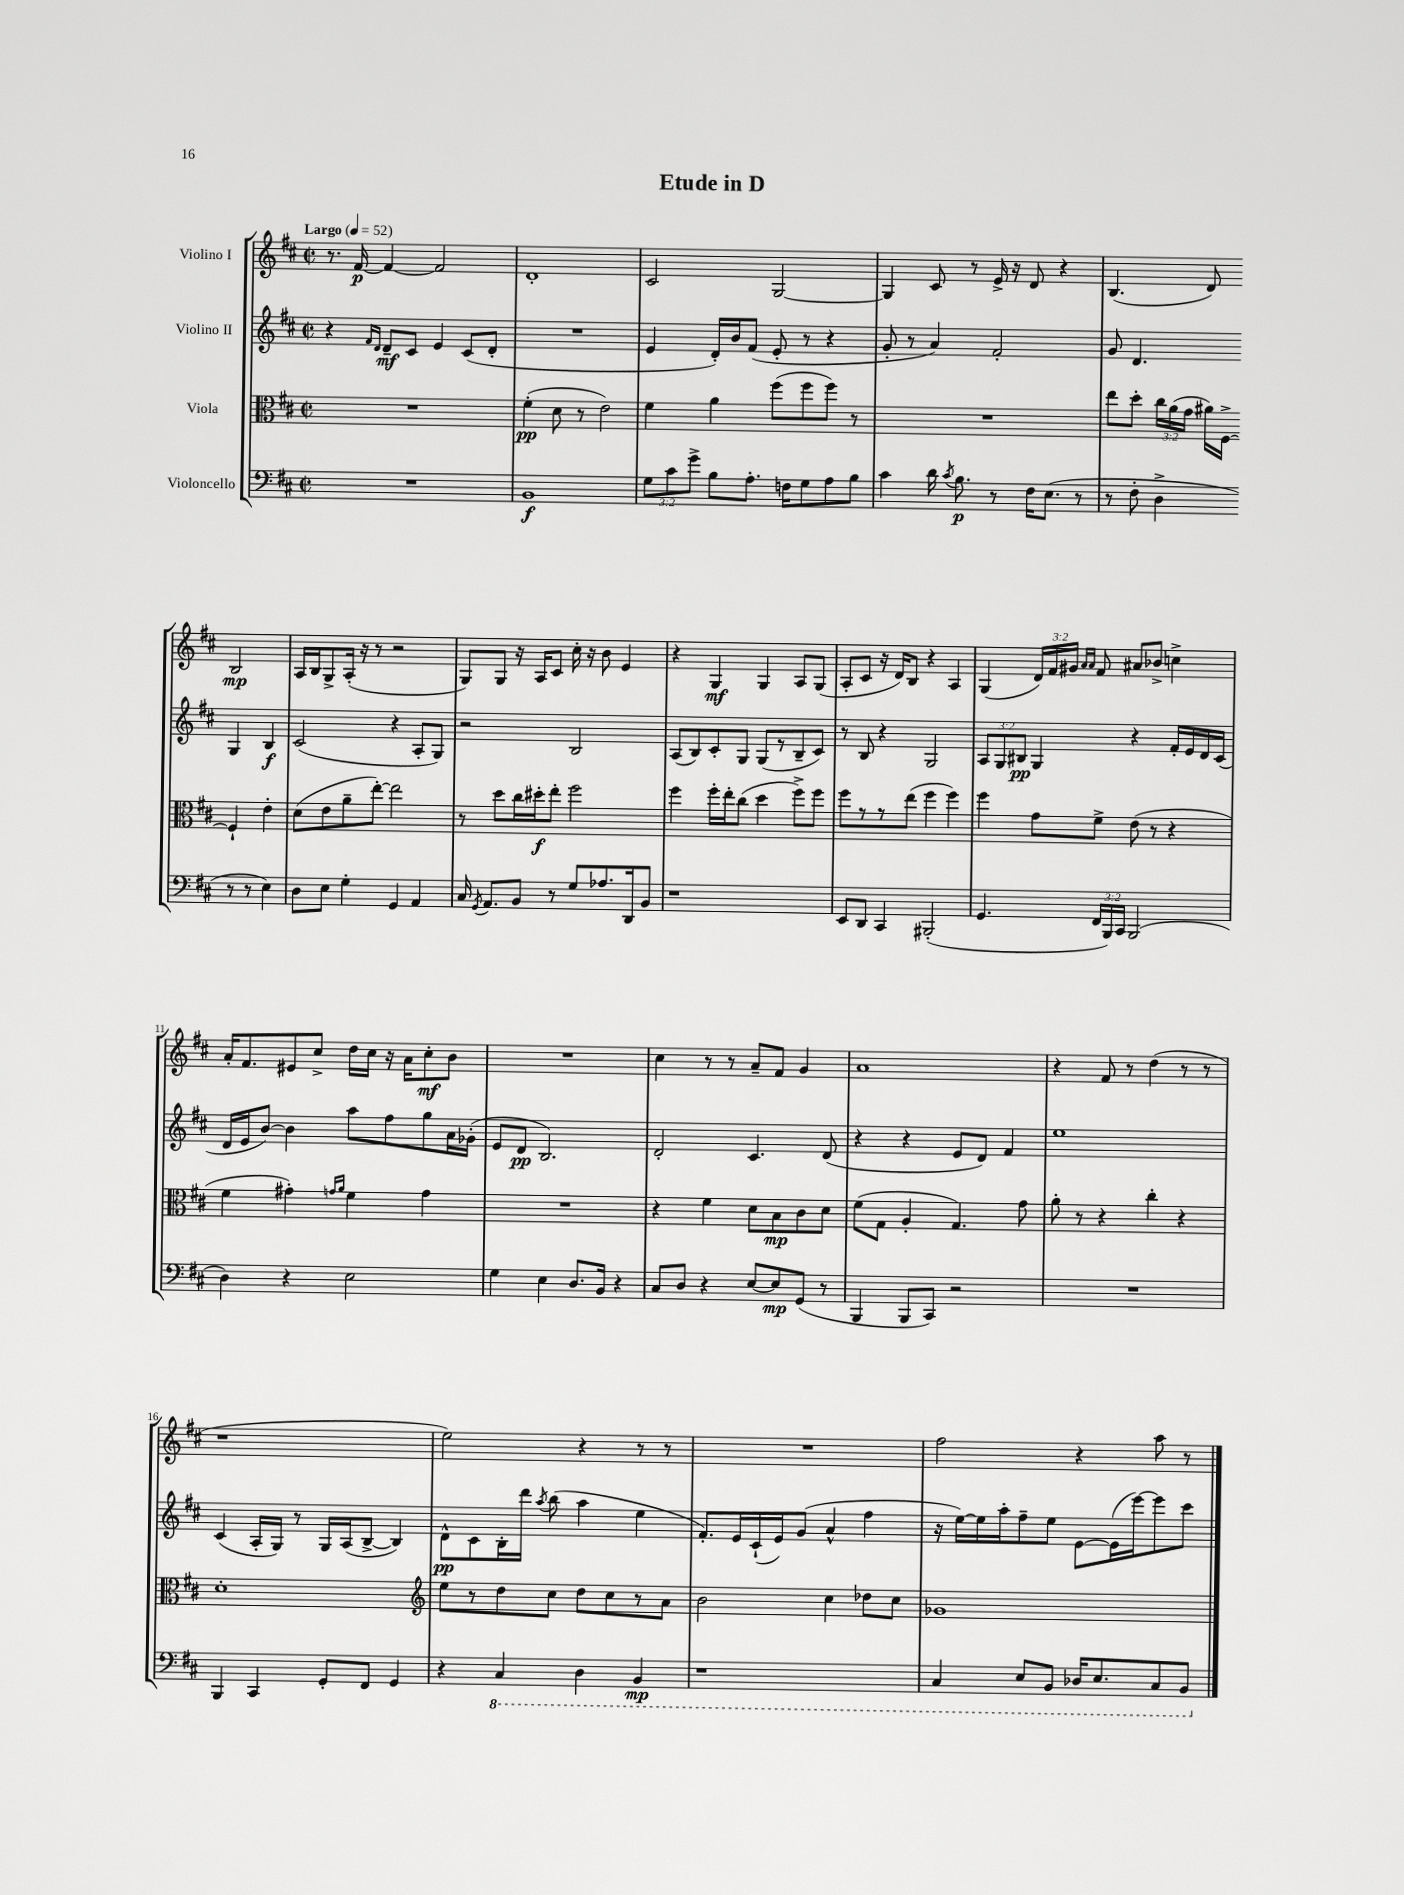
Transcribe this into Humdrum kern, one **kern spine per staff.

**kern	**dynam	**kern	**dynam	**kern	**dynam	**kern	**dynam
*part4	*part4	*part3	*part3	*part2	*part2	*part1	*part1
*staff4	*staff4	*staff3	*staff3	*staff2	*staff2	*staff1	*staff1
*I"Violoncello	*	*I"Viola	*	*I"Violino II	*	*I"Violino I	*
*clefF4	*	*clefC3	*	*clefG2	*	*clefG2	*
*k[f#c#]	*	*k[f#c#]	*	*k[f#c#]	*	*k[f#c#]	*
*M2/2	*	*M2/2	*	*M2/2	*	*M2/2	*
*met(c|)	*	*met(c|)	*	*met(c|)	*	*met(c|)	*
*MM52	*	*MM52	*	*MM52	*	*MM52	*
=1	=1	=1	=1	=1	=1	=1	=1
!	!	!	!	!	!	!LO:TX:a:B:t=Largo	!
1r	.	1r	.	4r	.	8.r	.
.	.	.	.	.	.	[16f#/	p
.	.	.	.	16qqf#/LL	.	.	.
.	.	.	.	16qqd/JJ	.	.	.
.	.	.	.	8d~/L	mf	4f#/_	.
.	.	.	.	8c#/J	.	.	.
.	.	.	.	4e/	.	2f#/]	.
.	.	.	.	(8c#/L	.	.	.
.	.	.	.	8d'/J	.	.	.
=2	=2	=2	=2	=2	=2	=2	=2
1BB	f	(4f#'\	pp	1r	.	1d'	.
.	.	8d\	.	.	.	.	.
.	.	8r	.	.	.	.	.
.	.	2e\)	.	.	.	.	.
=3	=3	=3	=3	=3	=3	=3	=3
12G\L	.	4f#\	.	4e/	.	2c#/	.
12c#\	.	.	.	.	.	.	.
12g^\J	.	.	.	.	.	.	.
8B\L	.	4a\	.	16d'/LL)	.	.	.
.	.	.	.	16b/J	.	.	.
8.A'\J	.	.	.	(8f#/J	.	.	.
.	.	(8ff#\L	.	8e'/	.	[2G/	.
16Fn\KL	.	.	.	.	.	.	.
8G\	.	8ff#\	.	8r	.	.	.
8A\	.	8ff#\J)	.	4r	.	.	.
8B\J	.	8r	.	.	.	.	.
=4	=4	=4	=4	=4	=4	=4	=4
4c#\	.	1r	.	8g'/	.	4G/]	.
.	.	.	.	8r	.	.	.
16d\	.	.	.	4a/)	.	8c#/	.
8qc#/	.	.	.	.	.	.	.
8.B\	p	.	.	.	.	.	.
.	.	.	.	.	.	8r	.
8r	.	.	.	2f#'/	.	16e^/	.
.	.	.	.	.	.	16r	.
16F#\KL	.	.	.	.	.	8d/	.
(8.E\J	.	.	.	.	.	.	.
.	.	.	.	.	.	4r	.
8r	.	.	.	.	.	.	.
=5	=5	=5	=5	=5	=5	=5	=5
8r	.	8ee\L	.	8g/	.	(4.B/	.
8F#'\	.	8dd'\J	.	4.d/	.	.	.
4D^\	.	24cc#\LL	.	.	.	.	.
.	.	(24a\	.	.	.	.	.
.	.	24g\JJ	.	.	.	.	.
.	.	16a#X\LL)	.	.	.	8d/)	.
.	.	[16F#^\JJ	.	.	.	.	.
8r	.	4F#`/]	.	4G/	.	2B/	mp
8r	.	.	.	.	.	.	.
4E\)	.	4e'\	.	4B/	f	.	.
!!LO:LB:g=z
=6	=6	=6	=6	=6	=6	=6	=6
8D\L	.	(8d\L	.	(2c#/	.	16A/LL	.
.	.	.	.	.	.	16B/J	.
8E\J	.	8e\	.	.	.	8G^/	.
4G'\	.	8a~\	.	.	.	(16A'/Jk	.
.	.	.	.	.	.	16r	.
.	.	[8ee'\J)	.	.	.	8r	.
4GG/	.	2ee\]	.	4r	.	2r	.
4AA/	.	.	.	8A'/L	.	.	.
.	.	.	.	8G/J)	.	.	.
=7	=7	=7	=7	=7	=7	=7	=7
16C#/	.	8r	.	2r	.	8G/L)	.
8qGG/	.	.	.	.	.	.	.
8.AA/L	.	.	.	.	.	.	.
.	.	8dd\L	.	.	.	8G/J	.
8BB/J	.	16cc#\L	.	.	.	16r	.
.	.	16dd#X'\J	f	.	.	16A/KL	.
8r	.	8ee'\J	.	.	.	8c#/J	.
8G/L	.	2ff#\	.	2B/	.	16cc#'\	.
.	.	.	.	.	.	16r	.
8.A-X/	.	.	.	.	.	8b\	.
.	.	.	.	.	.	4e/	.
16DD/k	.	.	.	.	.	.	.
8BB/J	.	.	.	.	.	.	.
=8	=8	=8	=8	=8	=8	=8	=8
1r	.	4ff#\	.	(8A/L	.	4r	.
.	.	.	.	8B/)	.	.	.
.	.	16ff#'\LL	.	8c#'/	.	4G/	mf
.	.	16ee'\J	.	.	.	.	.
.	.	(8cc#\J	.	8G/J	.	.	.
.	.	4dd\	.	(8G/L	.	4G/	.
.	.	.	.	8r	.	.	.
.	.	8ff#^\L)	.	8B~/	.	8A/L	.
.	.	8ff#\J	.	8c#/J)	.	(8G/J	.
=9	=9	=9	=9	=9	=9	=9	=9
8EE/L	.	8ff#\L	.	8r	.	8A'/L	.
8DD/J	.	8r	.	8B/	.	8c#/J	.
4CC#/	.	8r	.	4r	.	16r	.
.	.	.	.	.	.	16d/KL)	.
.	.	(8ee\J	.	.	.	8B/J	.
(2BBB#X'/	.	4ff#\	.	2G/	.	4r	.
.	.	4ff#\)	.	.	.	4A/	.
=10	=10	=10	=10	=10	=10	=10	=10
4.GG/	.	4ff#\	.	12A/L	.	(4G/	.
.	.	.	.	12G/	.	.	.
.	.	.	.	12B#X/J	pp	.	.
.	.	8g\L	.	4G/	.	24d/LL)	.
.	.	.	.	.	.	24f#/	.
.	.	.	.	.	.	24g#X/JJ	.
.	.	.	.	.	.	16qqa/LL	.
.	.	.	.	.	.	16qqa/JJ	.
24FF#/LL	.	8f#^\J	.	.	.	8f#/	.
24BBB/)	.	.	.	.	.	.	.
24CC#/JJ	.	.	.	.	.	.	.
(2BBB/	.	(8e\	.	4r	.	8a#X/L	.
.	.	8r	.	.	.	8b-X^/J	.
.	.	4r	.	16f#'/LL	.	4ccn^\	.
.	.	.	.	16e/	.	.	.
.	.	.	.	16d/	.	.	.
.	.	.	.	(16c#/JJ	.	.	.
!!LO:LB:g=z
=11	=11	=11	=11	=11	=11	=11	=11
4D\)	.	4f#\	.	16d/LL	.	16a'/KL	.
.	.	.	.	16e/J	.	8.f#/	.
.	.	.	.	[8b/J)	.	.	.
4r	.	4g#X'\)	.	4b\]	.	8e#X/	.
.	.	.	.	.	.	8cc#^/J	.
.	.	16qqgn/LL	.	.	.	.	.
.	.	16qqa/JJ	.	.	.	.	.
2E\	.	4f#\	.	8aa\L	.	16dd\LL	.
.	.	.	.	.	.	16cc#\JJ	.
.	.	.	.	8ff#\	.	16r	.
.	.	.	.	.	.	16a\KL	.
.	.	4g\	.	8gg\	.	8cc#'\	mf
.	.	.	.	16a\L	.	8b\J	.
.	.	.	.	(16g-X'\JJ	.	.	.
=12	=12	=12	=12	=12	=12	=12	=12
4G\	.	1r	.	8e/L	.	1r	.
.	.	.	.	8d/J	pp	.	.
4E\	.	.	.	2.B/)	.	.	.
8.D/L	.	.	.	.	.	.	.
16BB/Jk	.	.	.	.	.	.	.
4r	.	.	.	.	.	.	.
=13	=13	=13	=13	=13	=13	=13	=13
8C#/L	.	4r	.	2d'/	.	4cc#\	.
8D/J	.	.	.	.	.	.	.
4r	.	4f#\	.	.	.	8r	.
.	.	.	.	.	.	8r	.
[8E/L	.	8d\L	.	4.c#/	.	8a~/L	.
8E/]	mp	8B\	mp	.	.	8f#/J	.
(8GG/J	.	8c#\	.	.	.	4g/	.
8r	.	8d\J	.	(8d/	.	.	.
=14	=14	=14	=14	=14	=14	=14	=14
4BBB/	.	(8f#\L	.	4r	.	1a	.
.	.	8G\J	.	.	.	.	.
8BBB/L	.	4A'/	.	4r	.	.	.
8CC#/J)	.	.	.	.	.	.	.
2r	.	4.G/)	.	8e/L	.	.	.
.	.	.	.	8d/J)	.	.	.
.	.	.	.	4f#/	.	.	.
.	.	8g\	.	.	.	.	.
=15	=15	=15	=15	=15	=15	=15	=15
1r	.	8a'\	.	1ee	.	4r	.
.	.	8r	.	.	.	.	.
.	.	4r	.	.	.	8f#/	.
.	.	.	.	.	.	8r	.
.	.	4cc#'\	.	.	.	(4dd\	.
.	.	4r	.	.	.	8r	.
.	.	.	.	.	.	8r	.
!!LO:LB:g=z
=16	=16	=16	=16	=16	=16	=16	=16
4BBB/	.	1d'	.	(4c#/	.	1r	.
4CC#/	.	.	.	16A'/LL	.	.	.
.	.	.	.	16G/JJ)	.	.	.
.	.	.	.	8r	.	.	.
8GG'/L	.	.	.	16G/LL	.	.	.
.	.	.	.	(16A/J	.	.	.
8FF#/J	.	.	.	[8B^/J	.	.	.
4GG/	.	.	.	4B/])	.	.	.
=17	=17	=17	=17	=17	=17	=17	=17
*	*	*clefG2	*	*	*	*	*
4r	.	8ee\L	.	8d^^\L	pp	2ee\)	.
.	.	8r	.	8c#\	.	.	.
*8ba	*	*	*	*	*	*	*
4CC#/	.	8dd\	.	16B'\L	.	.	.
.	.	.	.	16ddd\JJ	.	.	.
.	.	.	.	8qaa/	.	.	.
.	.	8cc#\J	.	(8bb\	.	.	.
4DD\	.	8dd\L	.	4aa\	.	4r	.
.	.	8cc#\	.	.	.	.	.
4BBB/	mp	8r	.	4ee\	.	8r	.
.	.	8a\J	.	.	.	8r	.
=18	=18	=18	=18	=18	=18	=18	=18
1r	.	2b\	.	8.f#'/L)	.	1r	.
.	.	.	.	16e/L	.	.	.
.	.	.	.	(16c#`/	.	.	.
.	.	.	.	16e/J)	.	.	.
.	.	.	.	(8g/J	.	.	.
.	.	4cc#\	.	4a^^/	.	.	.
.	.	8dd-X\L	.	4ff#\	.	.	.
.	.	8cc#\J	.	.	.	.	.
=19	=19	=19	=19	=19	=19	=19	=19
4CC#/	.	1g-X	.	16r	.	2ff#\	.
.	.	.	.	[16ee\LL)	.	.	.
.	.	.	.	16ee\]	.	.	.
.	.	.	.	16aa'\J	.	.	.
8EE/L	.	.	.	8ff#~\	.	.	.
8BBB/J	.	.	.	8ee\J	.	.	.
16DD-X/KL	.	.	.	[8e\L	.	4r	.
8.EE/	.	.	.	.	.	.	.
.	.	.	.	(16e\L]	.	.	.
.	.	.	.	[16eee\J)	.	.	.
8CC#/	.	.	.	8eee\]	.	8aa\	.
8BBB/J	.	.	.	8ccc#\J	.	8r	.
*X8ba	*	*	*	*	*	*	*
==	==	==	==	==	==	==	==
*-	*-	*-	*-	*-	*-	*-	*-
